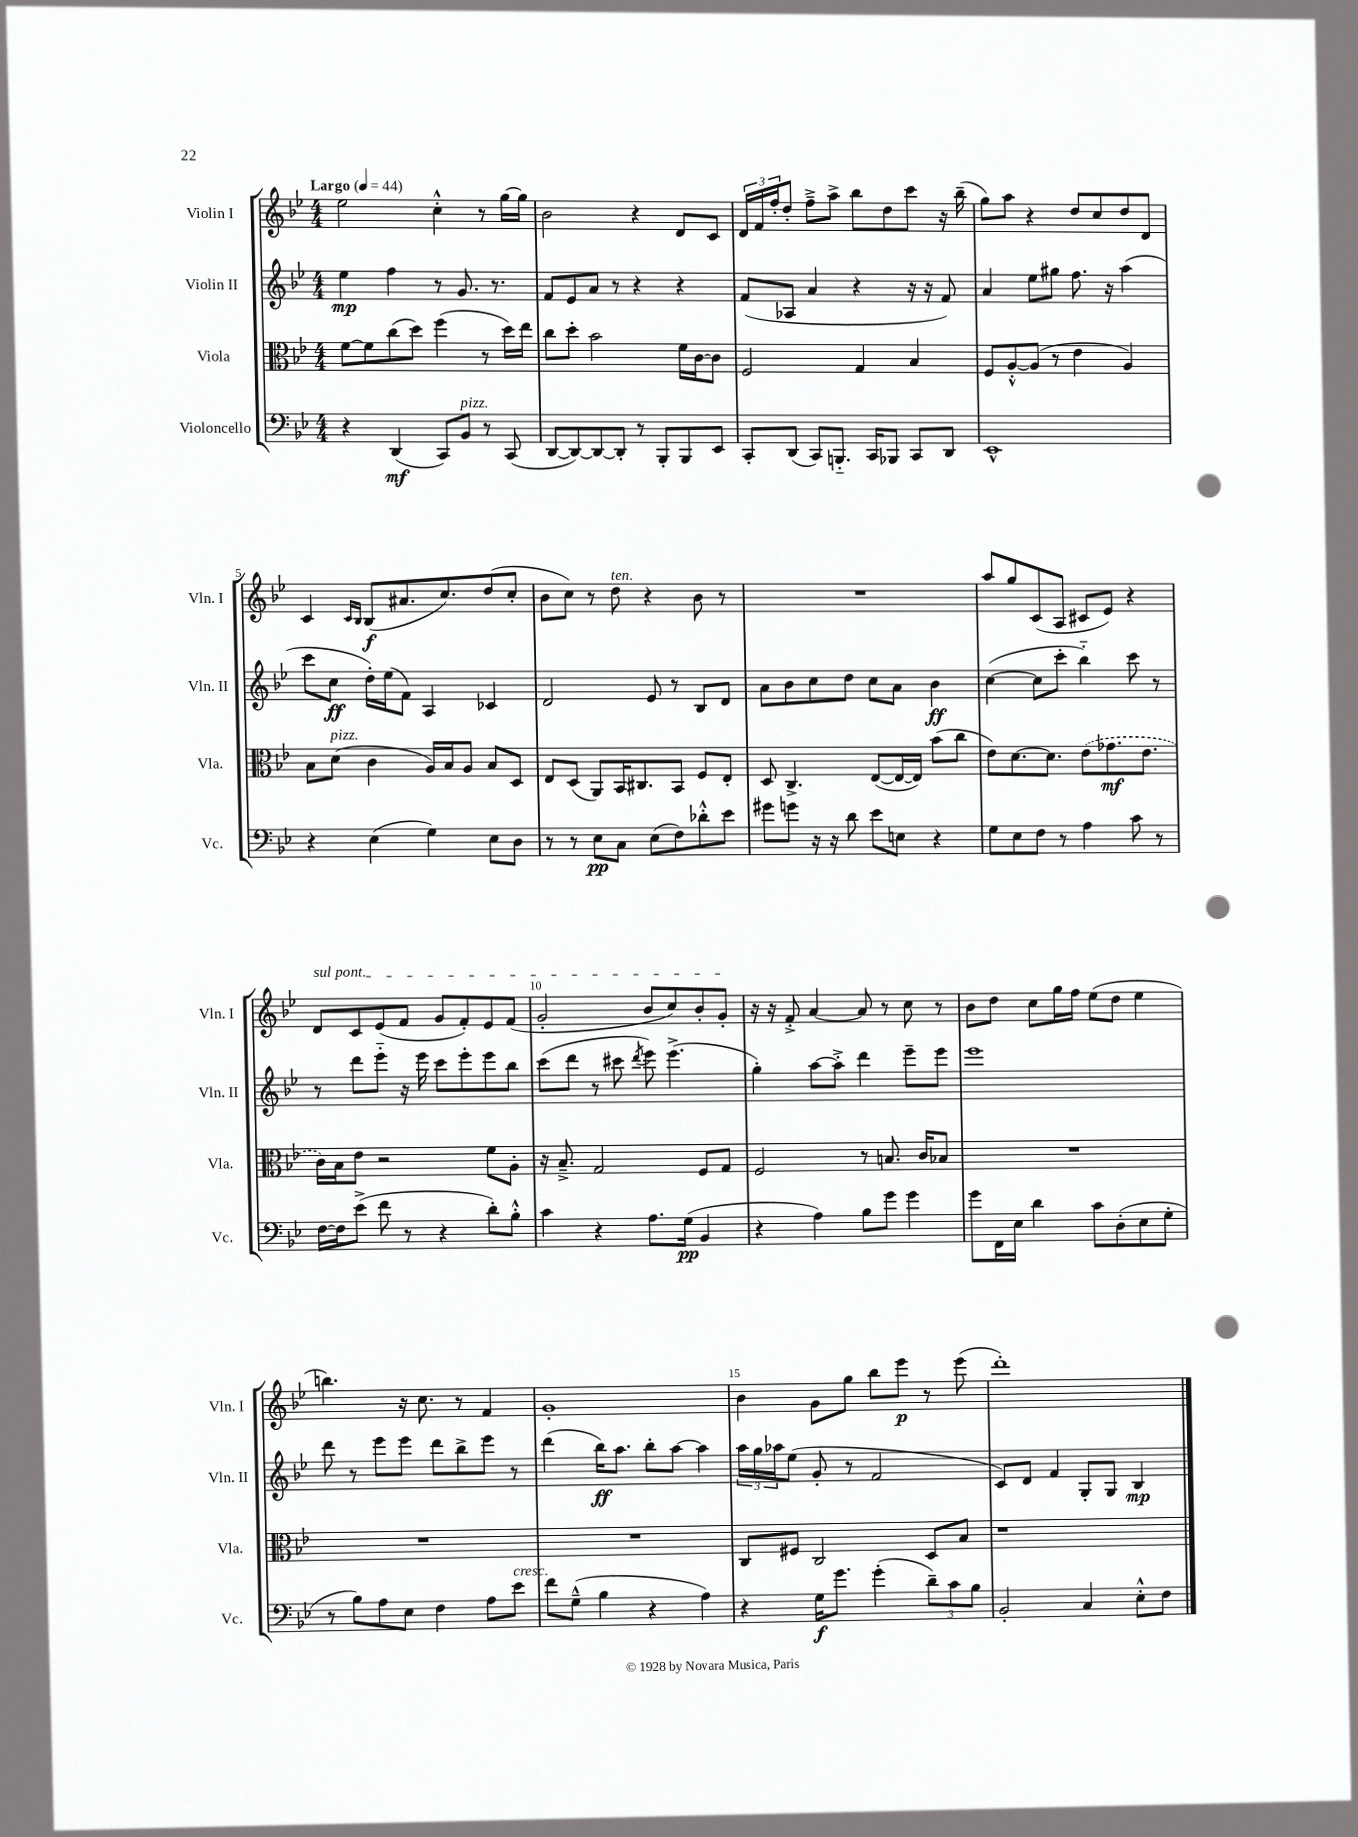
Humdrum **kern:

**kern	**dynam	**kern	**dynam	**kern	**dynam	**kern	**dynam
*part4	*part4	*part3	*part3	*part2	*part2	*part1	*part1
*staff4	*staff4	*staff3	*staff3	*staff2	*staff2	*staff1	*staff1
*I"Violoncello	*	*I"Viola	*	*I"Violin II	*	*I"Violin I	*
*I'Vc.	*	*I'Vla.	*	*I'Vln. II	*	*I'Vln. I	*
*clefF4	*	*clefC3	*	*clefG2	*	*clefG2	*
*k[b-e-]	*	*k[b-e-]	*	*k[b-e-]	*	*k[b-e-]	*
*M4/4	*	*M4/4	*	*M4/4	*	*M4/4	*
*MM44	*	*MM44	*	*MM44	*	*MM44	*
=1	=1	=1	=1	=1	=1	=1	=1
!	!	!	!	!	!	!LO:TX:a:B:t=Largo	!
4r	.	[8f\L	.	4ee-\	mp	2ee-\	.
.	.	8f\]	.	.	.	.	.
(4DD/	mf	(8cc\	.	4ff\	.	.	.
.	.	8dd\J)	.	.	.	.	.
8CC/L)	.	(4ff\	.	8r	.	4cc'^^\	.
!LO:TX:a:i:t=pizz.	!	!	!	!	!	!	!
8BB-/J	.	.	.	8.g/	.	.	.
8r	.	8r	.	.	.	8r	.
.	.	.	.	8.r	.	.	.
(8CC/	.	16dd\LL)	.	.	.	[16gg\LL	.
.	.	16ee-\JJ	.	.	.	16gg\JJ]	.
=2	=2	=2	=2	=2	=2	=2	=2
[8DD/L	.	8cc\L	.	8f/L	.	2b-\	.
8DD/_)	.	8dd'\J	.	8e-/	.	.	.
8DD/_	.	2b-\	.	8a/J	.	.	.
8DD'/J]	.	.	.	8r	.	.	.
8r	.	.	.	4r	.	4r	.
8BBB-'/L	.	.	.	.	.	.	.
8BBB-/	.	16f\LL	.	4r	.	8d/L	.
.	.	[16c\J	.	.	.	.	.
8EE-/J	.	8c\J]	.	.	.	8c/J	.
=3	=3	=3	=3	=3	=3	=3	=3
8CC'/L	.	2F/	.	(8f/L	.	24d/LL	.
.	.	.	.	.	.	24f/	.
.	.	.	.	.	.	24ff'/J	.
(8DD/J	.	.	.	8A-X/J	.	8dd'/J	.
8CC/L)	.	.	.	4a/	.	8ff~^\L	.
8.BBBn/J	.	.	.	.	.	8aa^\J	.
.	.	4G/	.	4r	.	8bb-\L	.
16CC/KL	.	.	.	.	.	.	.
8BBB-X/J	.	.	.	.	.	8dd\	.
8CC/L	.	4B-/	.	16r	.	8ccc\J	.
.	.	.	.	16r	.	.	.
8DD/J	.	.	.	8f/)	.	16r	.
.	.	.	.	.	.	(16bb-~\	.
=4	=4	=4	=4	=4	=4	=4	=4
1EE-^^	.	8F/L	.	4a/	.	8gg\L)	.
.	.	[8A'^^/	.	.	.	8aa\J	.
.	.	(8A/J]	.	8ee-\L	.	4r	.
.	.	8r	.	8gg#X\J	.	.	.
.	.	4e-\	.	8.ff\	.	8dd/L	.
.	.	.	.	.	.	8cc/	.
.	.	.	.	16r	.	.	.
.	.	4A/)	.	(4aa\	.	8dd/	.
.	.	.	.	.	.	8d/J	.
!!LO:LB:g=z
=5	=5	=5	=5	=5	=5	=5	=5
4r	.	8B-\L	.	8ccc\L	.	4c/	.
!	!	!LO:TX:a:i:t=pizz.	!	!	!	!	!
.	.	(8d\J	.	8cc\J	ff	.	.
.	.	.	.	.	.	16qqc/LL	.
.	.	.	.	.	.	16qqB-/JJ	.
(4E-\	.	4c\	.	16dd'\LL)	.	(8B-/L	f
.	.	.	.	(16ee-\J	.	.	.
.	.	.	.	8f\J)	.	8.a#X/	.
4G\)	.	16A/LL)	.	4A/	.	.	.
.	.	16B-/J	.	.	.	8.cc/)	.
.	.	8A/J	.	.	.	.	.
8E-\L	.	8B-/L	.	4c-X/	.	(8dd/	.
8D\J	.	8D/J	.	.	.	8cc'/J	.
=6	=6	=6	=6	=6	=6	=6	=6
8r	.	8E-/L	.	2d/	.	8b-\L	.
8r	.	(8D/J	.	.	.	8cc\J)	.
8E-\L	pp	8AA/L)	.	.	.	8r	.
!	!	!	!	!	!	!LO:TX:a:i:t=ten.	!
8C\J	.	16BB-/K	.	.	.	8dd\	.
.	.	8.C#X/	.	.	.	.	.
(8E-\L	.	.	.	8e-/	.	4r	.
8F\)	.	8BB-/J	.	8r	.	.	.
8d-X'^^\	.	8F/L	.	8B-/L	.	8b-\	.
8e-\J	.	8E-'/J	.	8d/J	.	8r	.
=7	=7	=7	=7	=7	=7	=7	=7
8g#X\L	.	8D/	.	8a\L	.	1r	.
8gn\J	.	4.C^/	.	8b-\	.	.	.
16r	.	.	.	8cc\	.	.	.
16r	.	.	.	.	.	.	.
8d\	.	.	.	8dd\J	.	.	.
8e-\L	.	([8E-/L	.	8cc\L	.	.	.
8En\J	.	16E-/L_	.	8a\J	.	.	.
.	.	16E-/JJ])	.	.	.	.	.
4r	.	(8b-\L	.	4b-\	ff	.	.
.	.	8cc\J	.	.	.	.	.
=8	=8	=8	=8	=8	=8	=8	=8
8G\L	.	8e-\L)	.	([4cc\	.	8aa/L	.
8E-\	.	[8.d\	.	.	.	8gg/	.
8F\J	.	.	.	8cc\L]	.	(8c/	.
.	.	8.d\J]	.	.	.	.	.
8r	.	.	.	8ccc'\J	.	8A/J	.
4A\	.	(8e-\L	.	4bb-\)	.	8c#X/L	.
.	.	8.g-X\	mf	.	.	8e-/J)	.
8c\	.	.	.	8ccc\	.	4r	.
.	.	8.e-\J	.	.	.	.	.
8r	.	.	.	8r	.	.	.
!!LO:LB:g=z
=9	=9	=9	=9	=9	=9	=9	=9
!	!	!	!	!	!	!LO:TX:a:i:t=sul pont.	!
[16F\LL	.	16c\LL)	.	8r	.	8d/L	.
16F\J]	.	16B-\J	.	.	.	.	.
(8e-^\J	.	8e-\J	.	8ddd\L	.	8c/	.
8f\	.	2r	.	8eee-\J	.	(8e-/	.
8r	.	.	.	16r	.	8f/J	.
.	.	.	.	16eee-\	.	.	.
4r	.	.	.	8ccc\L	.	8g/L	.
.	.	.	.	8eee-'\	.	8f'/)	.
8d'\L)	.	8f\L	.	8eee-\	.	8e-/	.
8B-'^^\J	.	8A'\J	.	8bb-\J	.	(8f/J	.
=10	=10	=10	=10	=10	=10	=10	=10
4c\	.	16r	.	(8ccc\L	.	2g'/	.
.	.	8.B-~^/	.	.	.	.	.
.	.	.	.	8ddd\J	.	.	.
4r	.	2G/	.	8r	.	.	.
.	.	.	.	8ccc#X\	.	.	.
.	.	.	.	8qddd/	.	.	.
8.A\L	.	.	.	8eee-\)	.	8b-/L	.
.	.	.	.	(4.eee-^\	.	8cc/)	.
(16G\Jk	pp	.	.	.	.	.	.
4BB-/	.	8F/L	.	.	.	8b-'/	.
.	.	8G/J	.	.	.	8g'/J	.
=11	=11	=11	=11	=11	=11	=11	=11
4r	.	2F/	.	4gg'\)	.	16r	.
.	.	.	.	.	.	16r	.
.	.	.	.	.	.	8f'^/	.
4A\)	.	.	.	[8aa\L	.	[4a/	.
.	.	.	.	8aa'^\J]	.	.	.
8B-\L	.	8r	.	4ddd\	.	8a/]	.
8g\J	.	8.Bn/	.	.	.	8r	.
4g\	.	.	.	8eee-~\L	.	8cc\	.
.	.	16c/KL	.	.	.	.	.
.	.	8B-X/J	.	8eee-\J	.	8r	.
=12	=12	=12	=12	=12	=12	=12	=12
8g\L	.	1r	.	1eee-	.	8b-\L	.
16FF\L	.	.	.	.	.	8dd\J	.
16E-\JJ	.	.	.	.	.	.	.
4d\	.	.	.	.	.	8cc\L	.
.	.	.	.	.	.	16gg\L	.
.	.	.	.	.	.	16ff\JJ	.
8c\L	.	.	.	.	.	(8ee-\L	.
(8D'\	.	.	.	.	.	8dd\J	.
8E-\	.	.	.	.	.	4ee-\	.
8G'\J	.	.	.	.	.	.	.
!!LO:LB:g=z
=13	=13	=13	=13	=13	=13	=13	=13
8r	.	1r	.	8ddd\	.	4.bbn\)	.
8B-\L)	.	.	.	8r	.	.	.
8A\	.	.	.	8eee-\L	.	.	.
8E-\J	.	.	.	8eee-\J	.	16r	.
.	.	.	.	.	.	8.cc\	.
4F\	.	.	.	8ddd\L	.	.	.
.	.	.	.	8bb-^\	.	8r	.
8A\L	.	.	.	8eee-\J	.	4f/	.
!LO:TX:a:i:t=cresc.	!	!	!	!	!	!	!
8e-\J	.	.	.	8r	.	.	.
=14	=14	=14	=14	=14	=14	=14	=14
8f\L	.	1r	.	(4ddd\	.	1g'	.
(8G~^^\J	.	.	.	.	.	.	.
4B-\	.	.	.	16bb-\KL)	ff	.	.
.	.	.	.	8.aa\J	.	.	.
4r	.	.	.	8bb-'\L	.	.	.
.	.	.	.	[8aa\J	.	.	.
4A\)	.	.	.	4aa\]	.	.	.
=15	=15	=15	=15	=15	=15	=15	=15
4r	.	8C/L	.	24aa\LL	.	4b-\	.
.	.	.	.	24gg\	.	.	.
.	.	.	.	24aa-X\J	.	.	.
.	.	8F#X/J	.	(8ee-\J	.	.	.
16G\KL	f	2C/	.	8g'/	.	8g\L	.
8.g\J	.	.	.	.	.	.	.
.	.	.	.	8r	.	8gg\J	.
(4g'\	.	.	.	2f/	.	8bb-\L	.
.	.	.	.	.	.	8eee-\J	p
12d~\L)	.	8D/L	.	.	.	8r	.
12c\	.	.	.	.	.	.	.
.	.	8B-/J	.	.	.	(8eee-\	.
12B-\J	.	.	.	.	.	.	.
=16	=16	=16	=16	=16	=16	=16	=16
2BB-'/	.	1r	.	8c/L)	.	1ddd')	.
.	.	.	.	8d/J	.	.	.
.	.	.	.	4f/	.	.	.
4C/	.	.	.	8G'/L	.	.	.
.	.	.	.	8G/J	.	.	.
8E-'^^\L	.	.	.	4B-/	mp	.	.
8F\J	.	.	.	.	.	.	.
==	==	==	==	==	==	==	==
*-	*-	*-	*-	*-	*-	*-	*-
